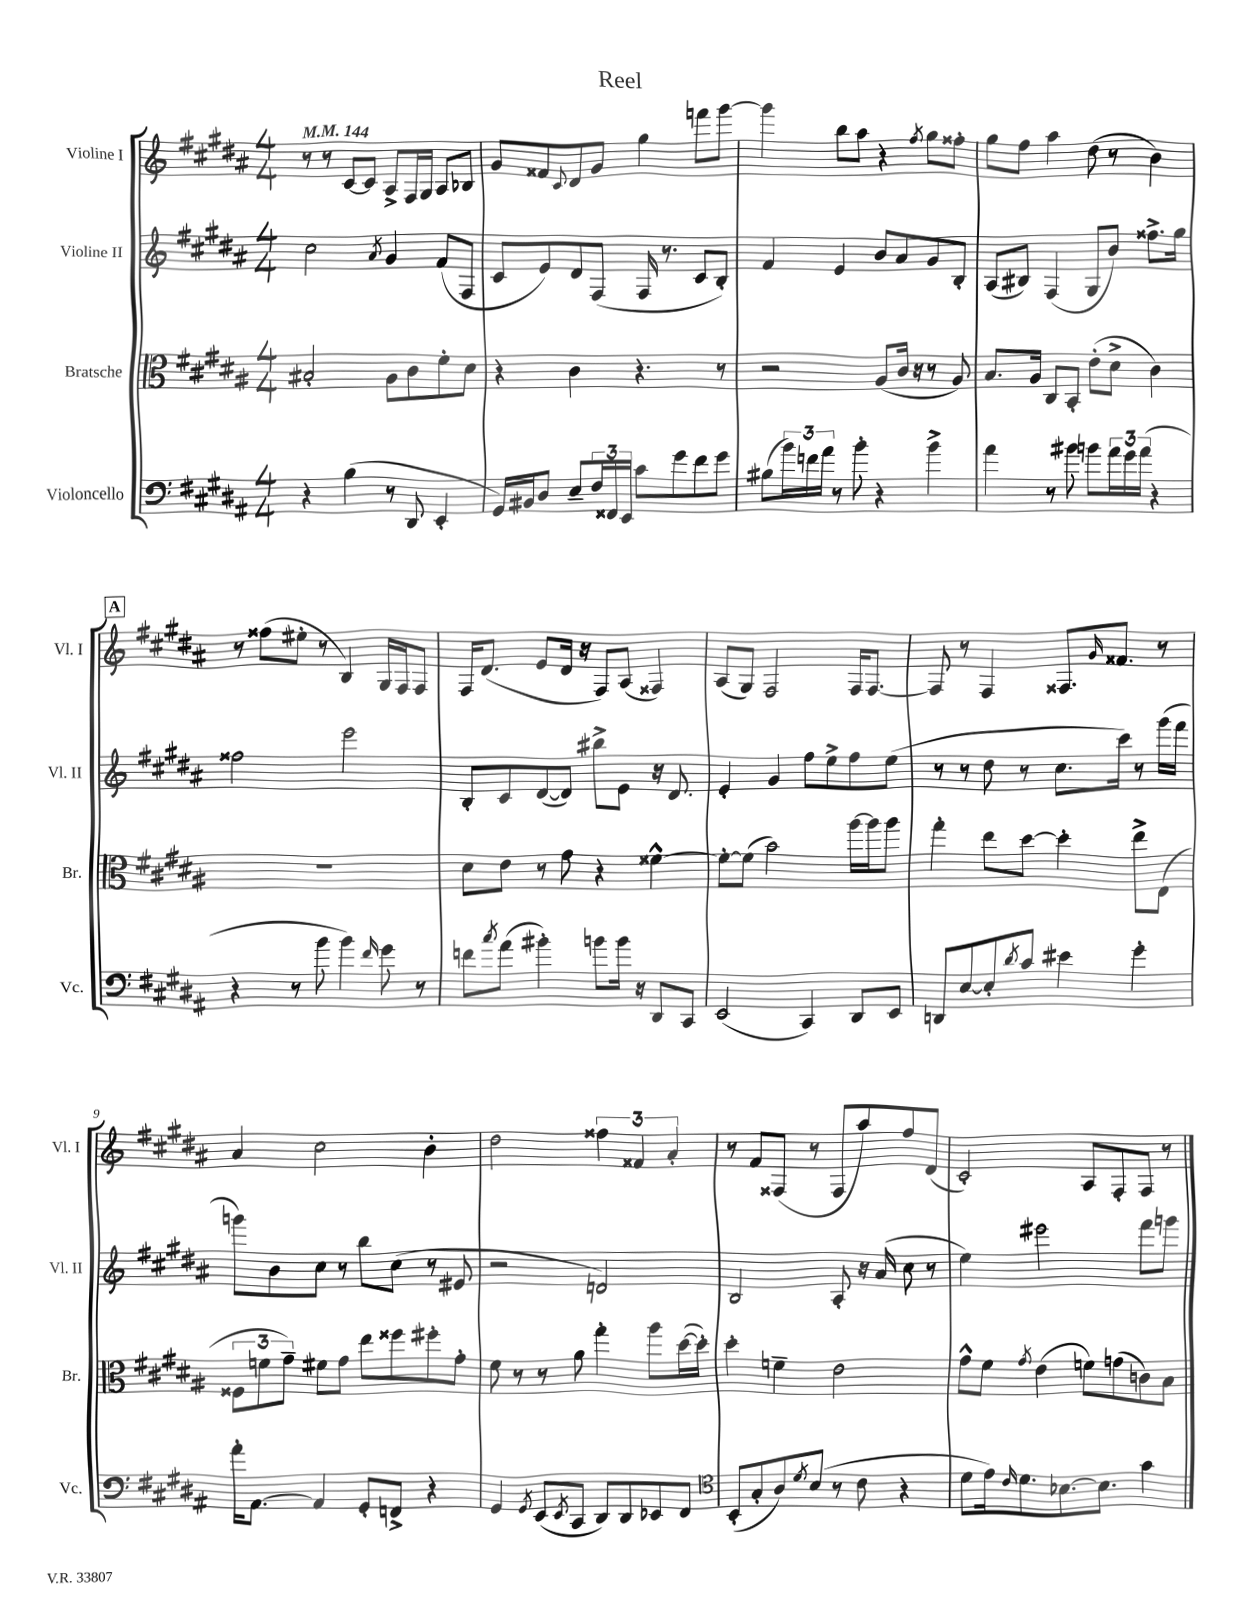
\header { title = "Reel" }
<<
\new StaffGroup <<
\new Staff = "s0" \with { instrumentName = "Violine I" shortInstrumentName = "Vl. I" } {
    \clef treble \key b \major \numericTimeSignature \time 4/4 \tempo 4 = 144
    r8 r8 cis'8~ cis'8 ais8-> fis16 gis16 ais8 bes8 |
    gis'8 fisis'8 \appoggiatura { cis'8 } dis'8 gis'8 gis''4 f'''8 gis'''8~ |
    gis'''4 b''8 ais''8 r4 \acciaccatura { fis''8 } gis''8 fisis''8-. |
    gis''8 fis''8 ais''4 dis''8( r8 b'4) |
    \mark \markup { \box "A" } r8 fisis''8( eis''8-. r8 b4) gis16 fis16 fis8 |
    fis16 dis'8.( e'8 dis'16 r16 fis8) ais8( fisis4) |
    ais8( gis8) fis2 fis16 fis8.~ |
    fis8 r8 fis4 fisis8. \grace { gis'16 } fisis'8. r8 |
    ais'4 cis''2 b'4-. |
    dis''2 \tuplet 3/2 { fisis''4 fisis'4 ais'4-. } |
    r8 fis'8 fisis8( r8 fisis8 ais''8) fis''8 dis'8( |
    cis'2-.) ais8 fis8-. fis8 r8 \bar "|." |
}
\new Staff = "s1" \with { instrumentName = "Violine II" shortInstrumentName = "Vl. II" } {
    \clef treble \key b \major \numericTimeSignature \time 4/4
    cis''2 \acciaccatura { ais'8 } gis'4 fis'8( fis8 |
    cis'8 e'8) dis'8 fis8( fis16 r8. cis'8 b8-.) |
    fis'4 e'4 b'8 ais'8 gis'8 b8-. |
    ais8( bis8) fis4( gis8 b'8) fisis''8.-> gis''16 |
    \mark \markup { \box "A" } fisis''2 e'''2 |
    b8-. cis'8 dis'8~( dis'8) bis''8-> e'8 r16 dis'8. |
    e'4-. gis'4 fis''8 e''8-> fis''8 e''8( |
    r8 r8 dis''8 r8 cis''8. cis'''16) r8 gis'''16( fis'''16 |
    g'''8) b'8 cis''8 r8 b''8 cis''8( r8 eis'8 |
    r2 d'2) |
    b2 ais8-. r16 ais'16( cis''8 r8 |
    e''4) eis'''2 fis'''8 g'''8 \bar "|." |
}
\new Staff = "s2" \with { instrumentName = "Bratsche" shortInstrumentName = "Br." } {
    \clef alto \key b \major \numericTimeSignature \time 4/4
    bis2-. ais8 cis'8 fis'8-. dis'8 |
    r4 cis'4 r4. r8 |
    r2 ais8( cis'16 r16 r8 ais8) |
    b8. ais16 cis8 b,8-. e'8-.( dis'8-> cis'4) |
    \mark \markup { \box "A" } R1 |
    dis'8 e'8 r8 gis'8 r4 fisis'4~-^ |
    fisis'8~-. fisis'8( b'2) ais''16~ ais''16 ais''8 |
    gis''4-. e''8 dis''8~ dis''4-. e''8-> e8( |
    \tuplet 3/2 { fisis8 f'8 gis'8--) } fis'8 gis'8 e''8 fisis''8 fis''8-. gis'8-. |
    fis'8 r8 r8 ais'8 gis''4-. ais''8 dis''16~( dis''16-.) |
    dis''4-. f'4-- e'2 |
    gis'8-^ fis'8 \acciaccatura { gis'8 } e'4( f'8) g'8( c'8) b8 \bar "|." |
}
\new Staff = "s3" \with { instrumentName = "Violoncello" shortInstrumentName = "Vc." } {
    \clef bass \key b \major \numericTimeSignature \time 4/4
    r4 b4( r8 dis,8 e,4-. |
    gis,16) bis,16 dis8 e8-- \tuplet 3/2 { fis16 fisis,16 e,16 } cis'8 gis'8 fis'8 gis'8 |
    bis8( \tuplet 3/2 { b'16) f'16 ais'16 } r8 b'8-. r4 b'4-> |
    ais'4 r8 bis'8 b'8 \tuplet 3/2 { ais'16 gis'16 ais'16( } r4 |
    \mark \markup { \box "A" } r4 r8 b'8 b'4) \grace { fis'16 } gis'8 r8 |
    f'8 \acciaccatura { cis''8 } ais'8( bis'4-.) b'8 b'16 r16 dis,8 cis,8 |
    e,2( cis,4) dis,8 e,8 |
    d,8 e8~ e8-. \acciaccatura { dis'8 } cis'8 eis'4 gis'4-. |
    ais'16-. ais,8.~ ais,4 gis,8-. f,8-> r4 |
    gis,4 \acciaccatura { gis,8 } e,8( \acciaccatura { e,8 } cis,8 dis,8) dis,8 ees,8 fis,8 |
    \clef tenor b,8-.( gis8-. ais8) \acciaccatura { dis'8 } b8( r8 cis'8 r4 |
    dis'8 e'16) \grace { cis'16 } dis'8. bes8.~ bes8. gis'4 \bar "|." |
}
>>
>>
